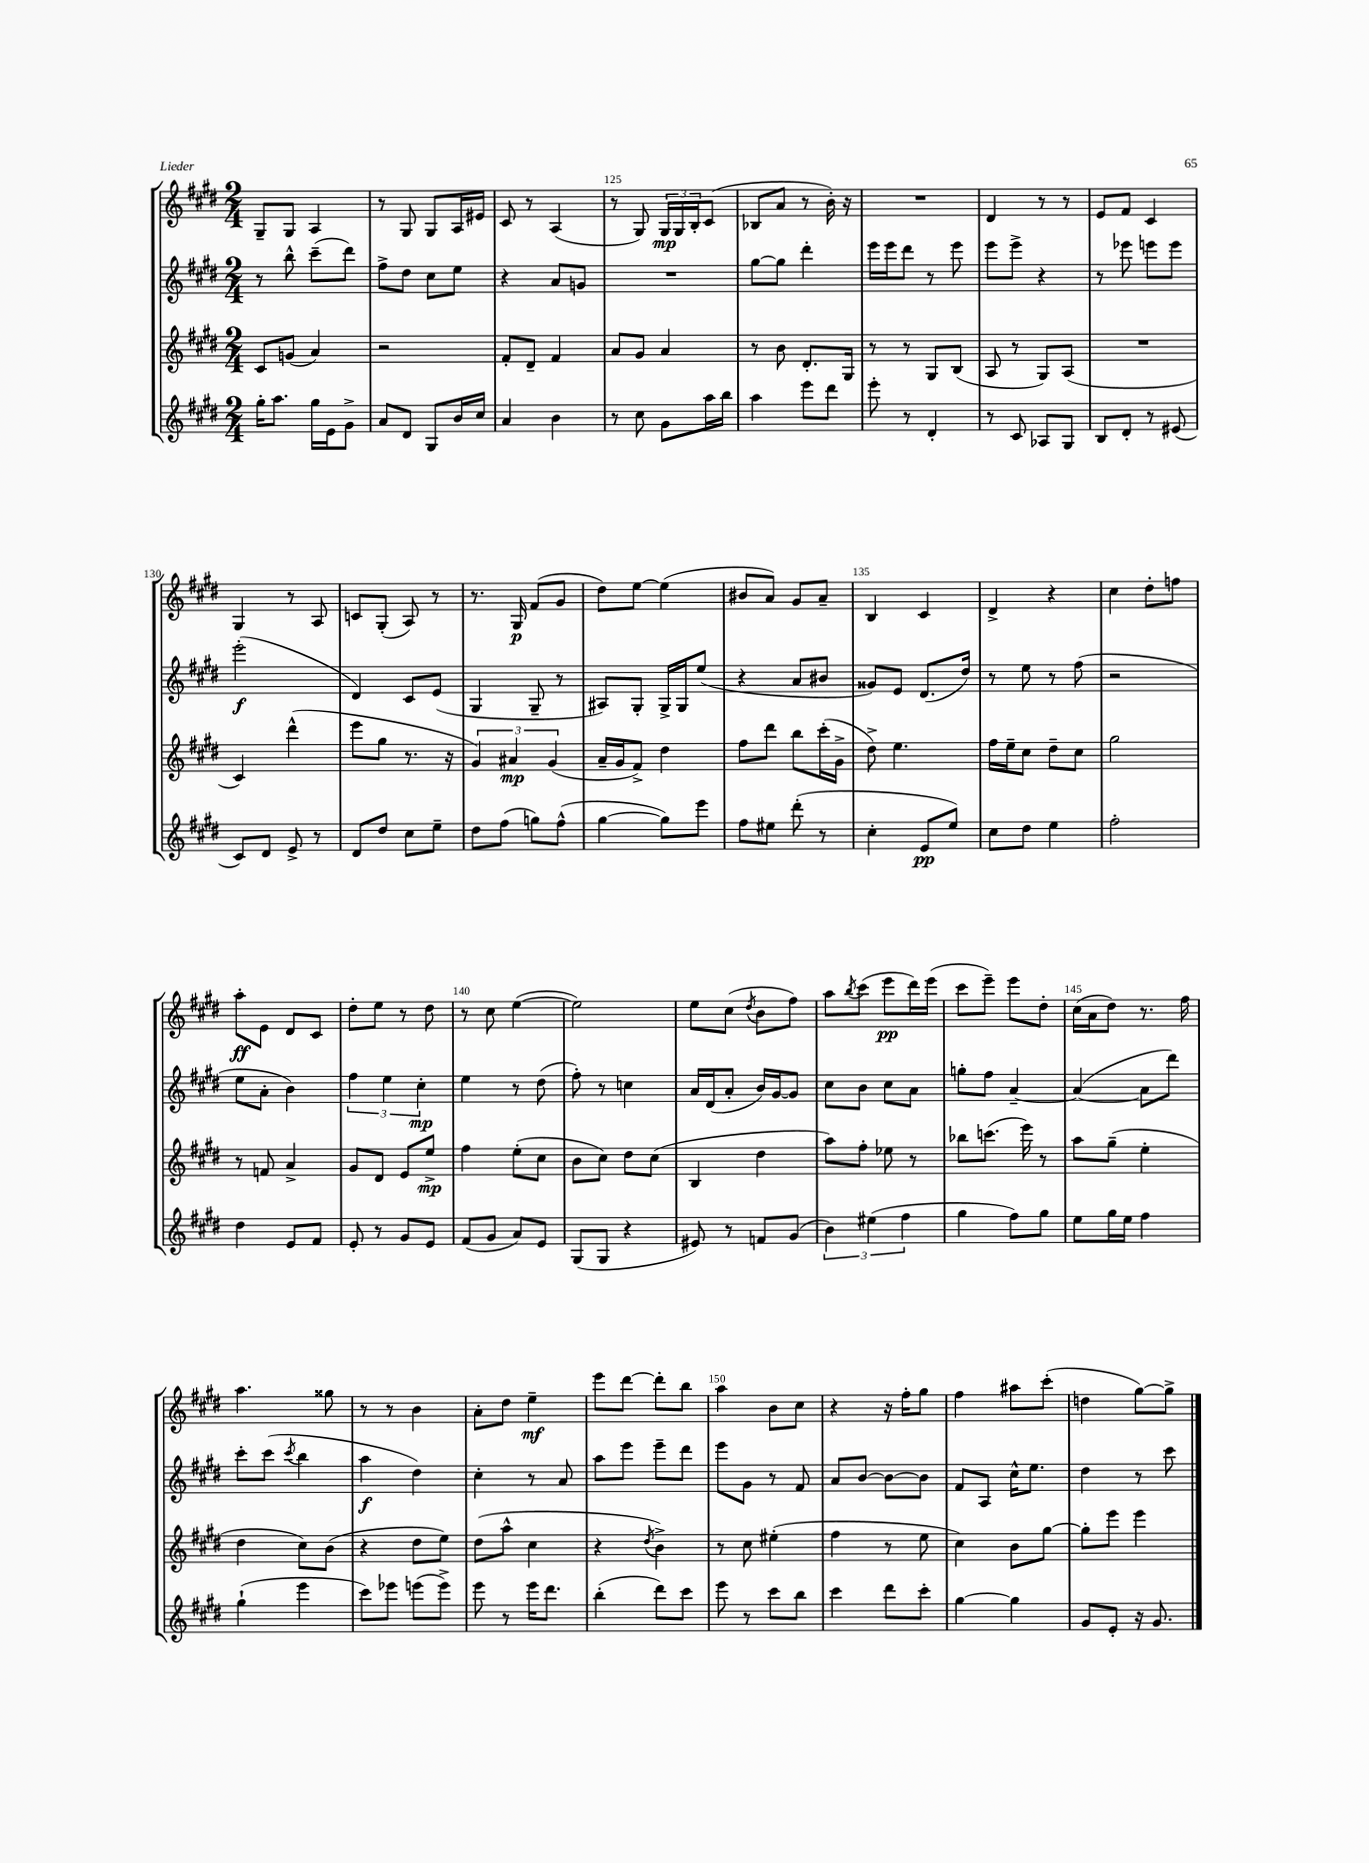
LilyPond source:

<<
\new StaffGroup <<
\new Staff = "s0" {
    \clef treble \key e \major \numericTimeSignature \time 2/4
    gis8-- gis8 a4 |
    r8 gis8 gis8 a16 eis'16 |
    cis'8 r8 a4( |
    r8 gis8) \tuplet 3/2 { gis16\mp gis16 b16-. } cis'8( |
    bes8 a'8 r8 b'16-.) r16 |
    R2 |
    dis'4 r8 r8 |
    e'8 fis'8 cis'4 |
    gis4 r8 a8 |
    c'8 gis8-.( a8) r8 |
    r8. gis16\p fis'8( gis'8 |
    dis''8) e''8~ e''4( |
    bis'8 a'8) gis'8 a'8-- |
    b4 cis'4 |
    dis'4-> r4 |
    cis''4 dis''8-. f''8 |
    a''8-.\ff e'8 dis'8 cis'8 |
    dis''8-. e''8 r8 dis''8 |
    r8 cis''8 e''4~( |
    e''2) |
    e''8 cis''8( \acciaccatura { dis''8 } b'8 fis''8) |
    a''8 \acciaccatura { b''8 } cis'''8( e'''8\pp dis'''16) e'''16( |
    cis'''8 e'''8--) e'''8 dis''8-. |
    cis''16( a'16 dis''8) r8. fis''16 |
    a''4. gisis''8 |
    r8 r8 b'4 |
    a'8-. dis''8 e''4--\mf |
    e'''8 dis'''8~ dis'''8-. b''8 |
    a''4 b'8 cis''8 |
    r4 r16 fis''16-. gis''8 |
    fis''4 ais''8 cis'''8-.( |
    d''4 gis''8~) gis''8-> \bar "|." |
}
\new Staff = "s1" {
    \clef treble \key e \major \numericTimeSignature \time 2/4
    r8 b''8-^ cis'''8--( dis'''8) |
    fis''8-> dis''8 cis''8 e''8 |
    r4 a'8 g'8 |
    R2 |
    gis''8~ gis''8 dis'''4-. |
    e'''16 e'''16 dis'''8 r8 e'''8 |
    e'''8 e'''8-> r4 |
    r8 ees'''8 e'''8 e'''8 |
    e'''2-.\f( |
    dis'4) cis'8 e'8( |
    gis4 gis8-- r8 |
    ais8) gis8-. gis16-> gis16 e''8( |
    r4 a'8 bis'8 |
    gisis'8) e'8 dis'8.( dis''16) |
    r8 e''8 r8 fis''8( |
    r2 |
    e''8 a'8-. b'4) |
    \tuplet 3/2 { fis''4 e''4 cis''4-.\mp } |
    e''4 r8 dis''8( |
    fis''8-.) r8 c''4 |
    a'16 dis'16( a'8-. b'16) gis'16~ gis'8 |
    cis''8 b'8 cis''8 a'8 |
    g''8-. fis''8 a'4~-- |
    a'4~( a'8 dis'''8) |
    cis'''8-. cis'''8( \acciaccatura { cis'''8 } b''4 |
    a''4\f dis''4) |
    cis''4-. r8 a'8 |
    a''8 e'''8 e'''8-- dis'''8 |
    e'''8 gis'8 r8 fis'8 |
    a'8 b'8~ b'8~ b'8 |
    fis'8 a8 cis''16-^ e''8. |
    dis''4 r8 cis'''8 \bar "|." |
}
\new Staff = "s2" {
    \clef treble \key e \major \numericTimeSignature \time 2/4
    cis'8 g'8( a'4) |
    r2 |
    fis'8-. dis'8-- fis'4 |
    a'8 gis'8 a'4 |
    r8 b'8 dis'8.-. gis16 |
    r8 r8 gis8 b8( |
    a8 r8 gis8) a8( |
    R2 |
    cis'4) dis'''4-^( |
    e'''8 gis''8 r8. r16 |
    \tuplet 3/2 { gis'4) ais'4\mp gis'4( } |
    a'16-- gis'16 fis'8->) dis''4 |
    fis''8 dis'''8 b''8 cis'''16-.( gis'16-> |
    dis''8->) e''4. |
    fis''16 e''16-- cis''8 dis''8-- cis''8 |
    gis''2 |
    r8 f'8 a'4-> |
    gis'8 dis'8 e'8 e''8->\mp |
    fis''4 e''8-.( cis''8 |
    b'8 cis''8) dis''8 cis''8( |
    b4 dis''4 |
    a''8) fis''8-. ees''8 r8 |
    bes''8 c'''8.( e'''16) r8 |
    a''8 gis''8--( e''4-. |
    dis''4 cis''8) b'8( |
    r4 dis''8 e''8) |
    dis''8( a''8-^ cis''4 |
    r4 \acciaccatura { dis''8 } b'4->) |
    r8 cis''8 eis''4-.( |
    fis''4 r8 e''8 |
    cis''4) b'8 gis''8~ |
    gis''8-. e'''8 e'''4 \bar "|." |
}
\new Staff = "s3" {
    \clef treble \key e \major \numericTimeSignature \time 2/4
    gis''16-. a''8. gis''16 e'16 gis'8-> |
    a'8 dis'8 gis8 b'16 cis''16 |
    a'4 b'4 |
    r8 cis''8 gis'8 a''16 b''16 |
    a''4 e'''8 dis'''8 |
    e'''8-. r8 dis'4-. |
    r8 cis'8 aes8 gis8 |
    b8 dis'8-. r8 eis'8( |
    cis'8) dis'8 e'8-> r8 |
    dis'8 dis''8 cis''8 e''8-- |
    dis''8 fis''8( g''8) fis''8-^( |
    gis''4~ gis''8) e'''8 |
    fis''8 eis''8 dis'''8-.( r8 |
    cis''4-. e'8\pp e''8) |
    cis''8 dis''8 e''4 |
    fis''2-. |
    dis''4 e'8 fis'8 |
    e'8-. r8 gis'8 e'8 |
    fis'8( gis'8 a'8) e'8 |
    gis8( gis8 r4 |
    eis'8) r8 f'8 gis'8( |
    \tuplet 3/2 { b'4) eis''4( fis''4 } |
    gis''4 fis''8) gis''8 |
    e''8 gis''16 e''16 fis''4 |
    gis''4-!( e'''4 |
    cis'''8) ees'''8 e'''8( e'''8->) |
    e'''8 r8 e'''16 dis'''8. |
    b''4-.( dis'''8) cis'''8 |
    e'''8 r8 cis'''8 b''8 |
    cis'''4 dis'''8 cis'''8-. |
    gis''4~ gis''4 |
    gis'8 e'8-. r16 gis'8. \bar "|." |
}
>>
>>
\layout { \context { \Score currentBarNumber = #122 \override BarNumber.break-visibility = ##(#f #t #t) barNumberVisibility = #(every-nth-bar-number-visible 5) } }
